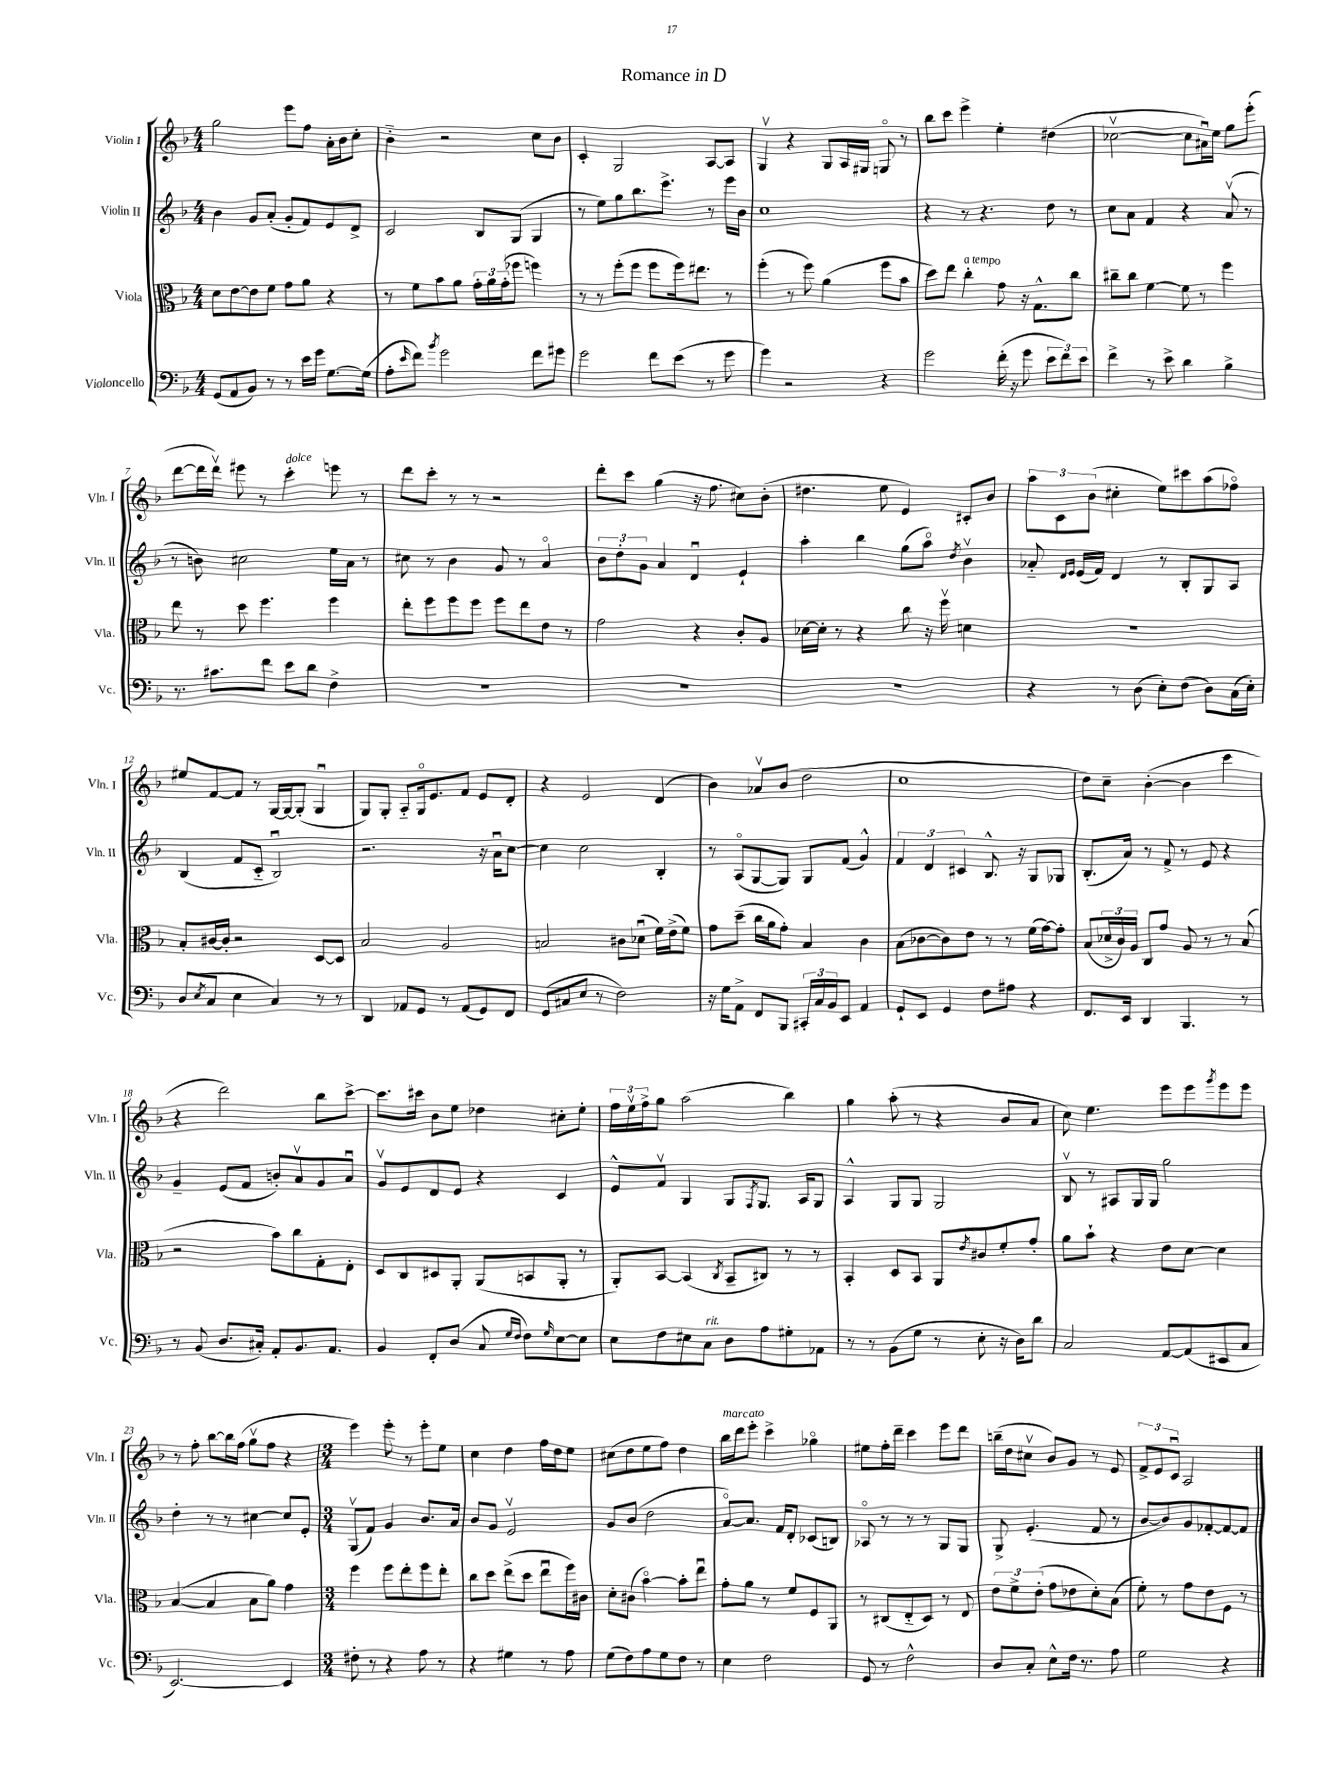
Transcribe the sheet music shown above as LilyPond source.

\header { title = "Romance in D" }
<<
\new StaffGroup <<
\new Staff = "s0" \with { instrumentName = "Violin I" shortInstrumentName = "Vln. I" } {
    \clef treble \key f \major \numericTimeSignature \time 4/4
    g''2 e'''8 f''8 a'16-. bes'16 c''8-. |
    bes'4-_ r2 c''8 bes'8 |
    c'4-. g2 a8~ a8 |
    g4\upbow r4 g8 a16 gis16 g8\flageolet r8 |
    bes''8 c'''8 e'''4-> e''4-. dis''4( |
    ces''2~\upbow ces''8 ais'16\downbow) e''16 g''8 e'''8-.( |
    d'''8~ d'''16 d'''16\upbow) eis'''8 r8 c'''4-.^\markup { \italic "dolce" } e'''8 r8 |
    d'''8 c'''8-. r8 r8 r2 |
    d'''8-. c'''8 g''4( r16 f''8. cis''8) bes'8-.( |
    dis''4. e''8 e'4) cis'8-. bes'8 |
    \tuplet 3/2 { a''8 c'8 bes'8( } cis''4-. e''8) cis'''8 a''8( fes''8\flageolet) |
    eis''8 f'8~ f'8 r8 g16~ g16~ g8-.( g4\downbow |
    g8) g8-. a8-_ g16\flageolet e'8. f'8 e'8 d'8-. |
    r4 e'2 d'4( |
    bes'4) aes'8\upbow bes'8( d''2 |
    c''1 |
    d''8) c''8-- bes'4~-.( bes'4 c'''4 |
    r4 d'''2) bes''8 c'''8~-> |
    c'''8. cis'''16 bes'8 e''8 des''4 cis''8-. e''8-. |
    \tuplet 3/2 { f''16 e''16\upbow f''16-> } g''8 a''2( bes''4) |
    g''4 a''8-.( r8 r4 bes'8 a'8 |
    c''8) e''4. e'''8 e'''8 \acciaccatura { g'''8 } e'''8 e'''8 |
    r8 f''8-. bes''8~ bes''16 f''16( g''8\upbow f''8 r4 |
    \numericTimeSignature \time 3/4 e'''4) e'''8-. r8 e'''8-. e''8 |
    c''4 d''4 f''16 d''16 e''8 |
    cis''8( d''8 e''8 f''8) d''4 |
    bes''16^\markup { \italic "marcato" } d'''16 e'''8-. c'''4-> ges''4\flageolet |
    eis''8 f''16-. d'''16-- c'''4 e'''8 d'''8 |
    b''16--( d''16 cis''8\upbow bes'8) g'8 r8 e'8 |
    \tuplet 3/2 { f'8-> e'8 c'8\downbow } a2 \bar "|." |
}
\new Staff = "s1" \with { instrumentName = "Violin II" shortInstrumentName = "Vln. II" } {
    \clef treble \key f \major \numericTimeSignature \time 4/4
    bes'4 g'8 a'8-.( g'8-. f'8) e'8 d'8-> |
    c'2 bes8 g8( g4 |
    r8 e''8) g''8 bes''8. e'''8.-> r8 e'''16 bes'16 |
    c''1 |
    r4 r8 r4. d''8 r8 |
    c''8 a'8 f'4 r4 a'8\upbow( r8 |
    r8 b'8) cis''2 e''16 a'16 r8 |
    cis''8 r8 bes'4 g'8 r8 a'4\flageolet |
    \tuplet 3/2 { bes'8 d''8-. g'8 } a'4 d'4\downbow e'4-! |
    a''4-. bes''4 g''8( a''8\flageolet) \acciaccatura { d''8 } bes'4\upbow |
    aes'8-_ \grace { d'16 e'16 } e'16( f'16) d'4 r8 bes8-. g8 a8 |
    bes4( f'8 c'8-_ bes2\downbow) |
    r2. r16 a'16\downbow c''8~ |
    c''4 c''2 bes4-. |
    r8 a8\flageolet( g8~ g8) g8 f'8( g'4-^) |
    \tuplet 3/2 { f'4 d'4 cis'4 } bes8.-^ r16 g8 ges8 |
    bes8.-.( a'16) r8 f'8-> r8 e'8 r4 |
    g'4-- e'8( f'8 b'8-.) a'8\upbow g'8 a'8\downbow |
    g'8\upbow e'8 d'8 e'8 r4 c'4 |
    e'8-^ f'8\upbow g4 g8 \acciaccatura { f8 } g8. a16 g8 |
    a4-^ g8 g8 g2 |
    bes8\upbow r8 ais8 g16 g16 g''2 |
    d''4-. r8 r8 cis''4~ cis''8 e'8-. |
    \numericTimeSignature \time 3/4 g8\upbow( f'8) g'4 bes'8. a'16 |
    bes'8 g'8 e'2\upbow |
    g'8 bes'8( d''2 |
    a'8~\flageolet) a'8. f'16 d'8-. ces'8( b8) |
    aes8\flageolet r8 r8 r8 g8 g8 |
    g8-> e'4.-.( f'8 r8 |
    bes'8~ bes'8) g'8 fes'8~-. fes'8~ fes'8 \bar "|." |
}
\new Staff = "s2" \with { instrumentName = "Viola" shortInstrumentName = "Vla." } {
    \clef alto \key f \major \numericTimeSignature \time 4/4
    d'8 e'8~ e'8 f'8 g'8 a'8 r4 |
    r8 f'8 bes'8 a'8 \tuplet 3/2 { g'16-. a'16 g'16-.( } fes''8 f''4) |
    r8 r8 f''8-.( f''8 f''8 f''16) eis''8. r8 |
    f''4-.( r8 f''8) a'4( f''8 bes'8 |
    d''8) e''8 c''4-.^\markup { \italic "a tempo" } g'8 r16 g8.-^ c''8 |
    cis''8-- cis''8 f'4~ f'8 r8 f''4 |
    e''8 r8 d''8 f''4. f''4 |
    e''8-. f''8 f''8 f''8 f''8 e''8 e'8 r8 |
    g'2 r4 c'8-. a8 |
    des'16~ des'16-. r8 r4 c''8 r16 f''16\upbow d'4 |
    R1 |
    bes8-. cis'16~ cis'16-. r2 d8~ d8 |
    bes2 a2 |
    b2 cis'8 des'8\downbow( f'16) e'16->( f'8) |
    g'8 d''8--( c''16 a'16 g'8-.) bes4 c'4 |
    bes8( ces'8~ ces'8) e'8 r8 r8 f'16( g'16~) g'8-. |
    bes8( \tuplet 3/2 { des'16-> c'16) a16 } c8 g'8 a8 r8 r8 bes8( |
    r2 bes'8) c''8 g8-. e8-. |
    d8 c8 dis8 a,8-. a,8( b,8 a,8-. r8 |
    a,8-.) bes,8~ bes,4( \acciaccatura { c8 } bes,8-- cis8) r8 r8 |
    bes,4-. d8 bes,8 a,8 \acciaccatura { e'8 } cis'8 f'8-. g'8-. |
    a'8 bes'8-! r4 e'8 d'8~ d'4 |
    bes4~( bes4 bes8 a'8) g'4 |
    \numericTimeSignature \time 3/4 f''4 f''8 e''8-. f''8 e''8-. |
    c''8 d''8 e''8->( d''8 e''8\downbow f''16) cis'16 |
    d'8-. cis'8( bes'4~\flageolet) bes'8-. e''8\downbow |
    g'8-. a'8 r8 f'8 f8 a,8 |
    r8 cis8( e8-_ d8) r8 e8 |
    \tuplet 3/2 { e'8 f'8-> e'8-.( } g'8 ees'8 d'8-.) bes8( |
    f'8-.) r8 g'8 e'8 f8 r8 \bar "|." |
}
\new Staff = "s3" \with { instrumentName = "Violoncello" shortInstrumentName = "Vc." } {
    \clef bass \key f \major \numericTimeSignature \time 4/4
    g,8( a,8 bes,8) r8 r8 e'16 g'16 g8.~ g16( |
    a8-. \grace { e'16 } f'8) \acciaccatura { bes'8 } g'2 f'8 gis'8 |
    g'2 f'8 e'8( r8 g'8 |
    g'4) r2 r4 |
    g'2 f'16-.( r16 g'8 \tuplet 3/2 { e'8 f'8) e'8 } |
    f'4-> r8 e'8-> d'4 bes4-> |
    r8. cis'8. f'8 e'8 d'8 f4-> |
    R1 |
    R1 |
    R1 |
    r4 r8 d8( e8-.) f8( d8) c16( e16-.) |
    d8( \acciaccatura { e8 } c8 e4 c4) r8 r8 |
    d,4 aes,8 g,8 r8 aes,8( g,8) f,8 |
    g,8( cis8 e8 r8 f2) |
    r16 g16 a,8-> f,8 bes,,8 \tuplet 3/2 { cis,16-. c16 bes,16 } e,8 a,4 |
    g,8-! e,8 g,4 f8 ais8 r4 |
    f,8. e,16 d,4 bes,,4. r8 |
    r8 bes,8( d8. cis16-.) a,8-. bes,8. a,8. |
    bes,4 f,8-. d8( c8 \grace { g16 f16 } f8) \grace { g16 } e8~ e8 |
    e8 f8 eis8 c8^\markup { \italic "rit." } d8 a8 gis8-. aes,8 |
    r8 r8 bes,8( g8 r8 e8-. r16 d16) d'8 |
    c2 a,8~ a,8( eis,8 c8 |
    e,2.~) e,4 |
    \numericTimeSignature \time 3/4 fis8-. r8 r4 a8 r8 |
    r4 gis4 r8 a8 |
    g8( f8) a8 g8 f8 r8 |
    e4 f2 |
    g,8 r8 f2-^ |
    d8 c8-. e8-^ f16 r8. a8 |
    g2 r4 \bar "|." |
}
>>
>>
